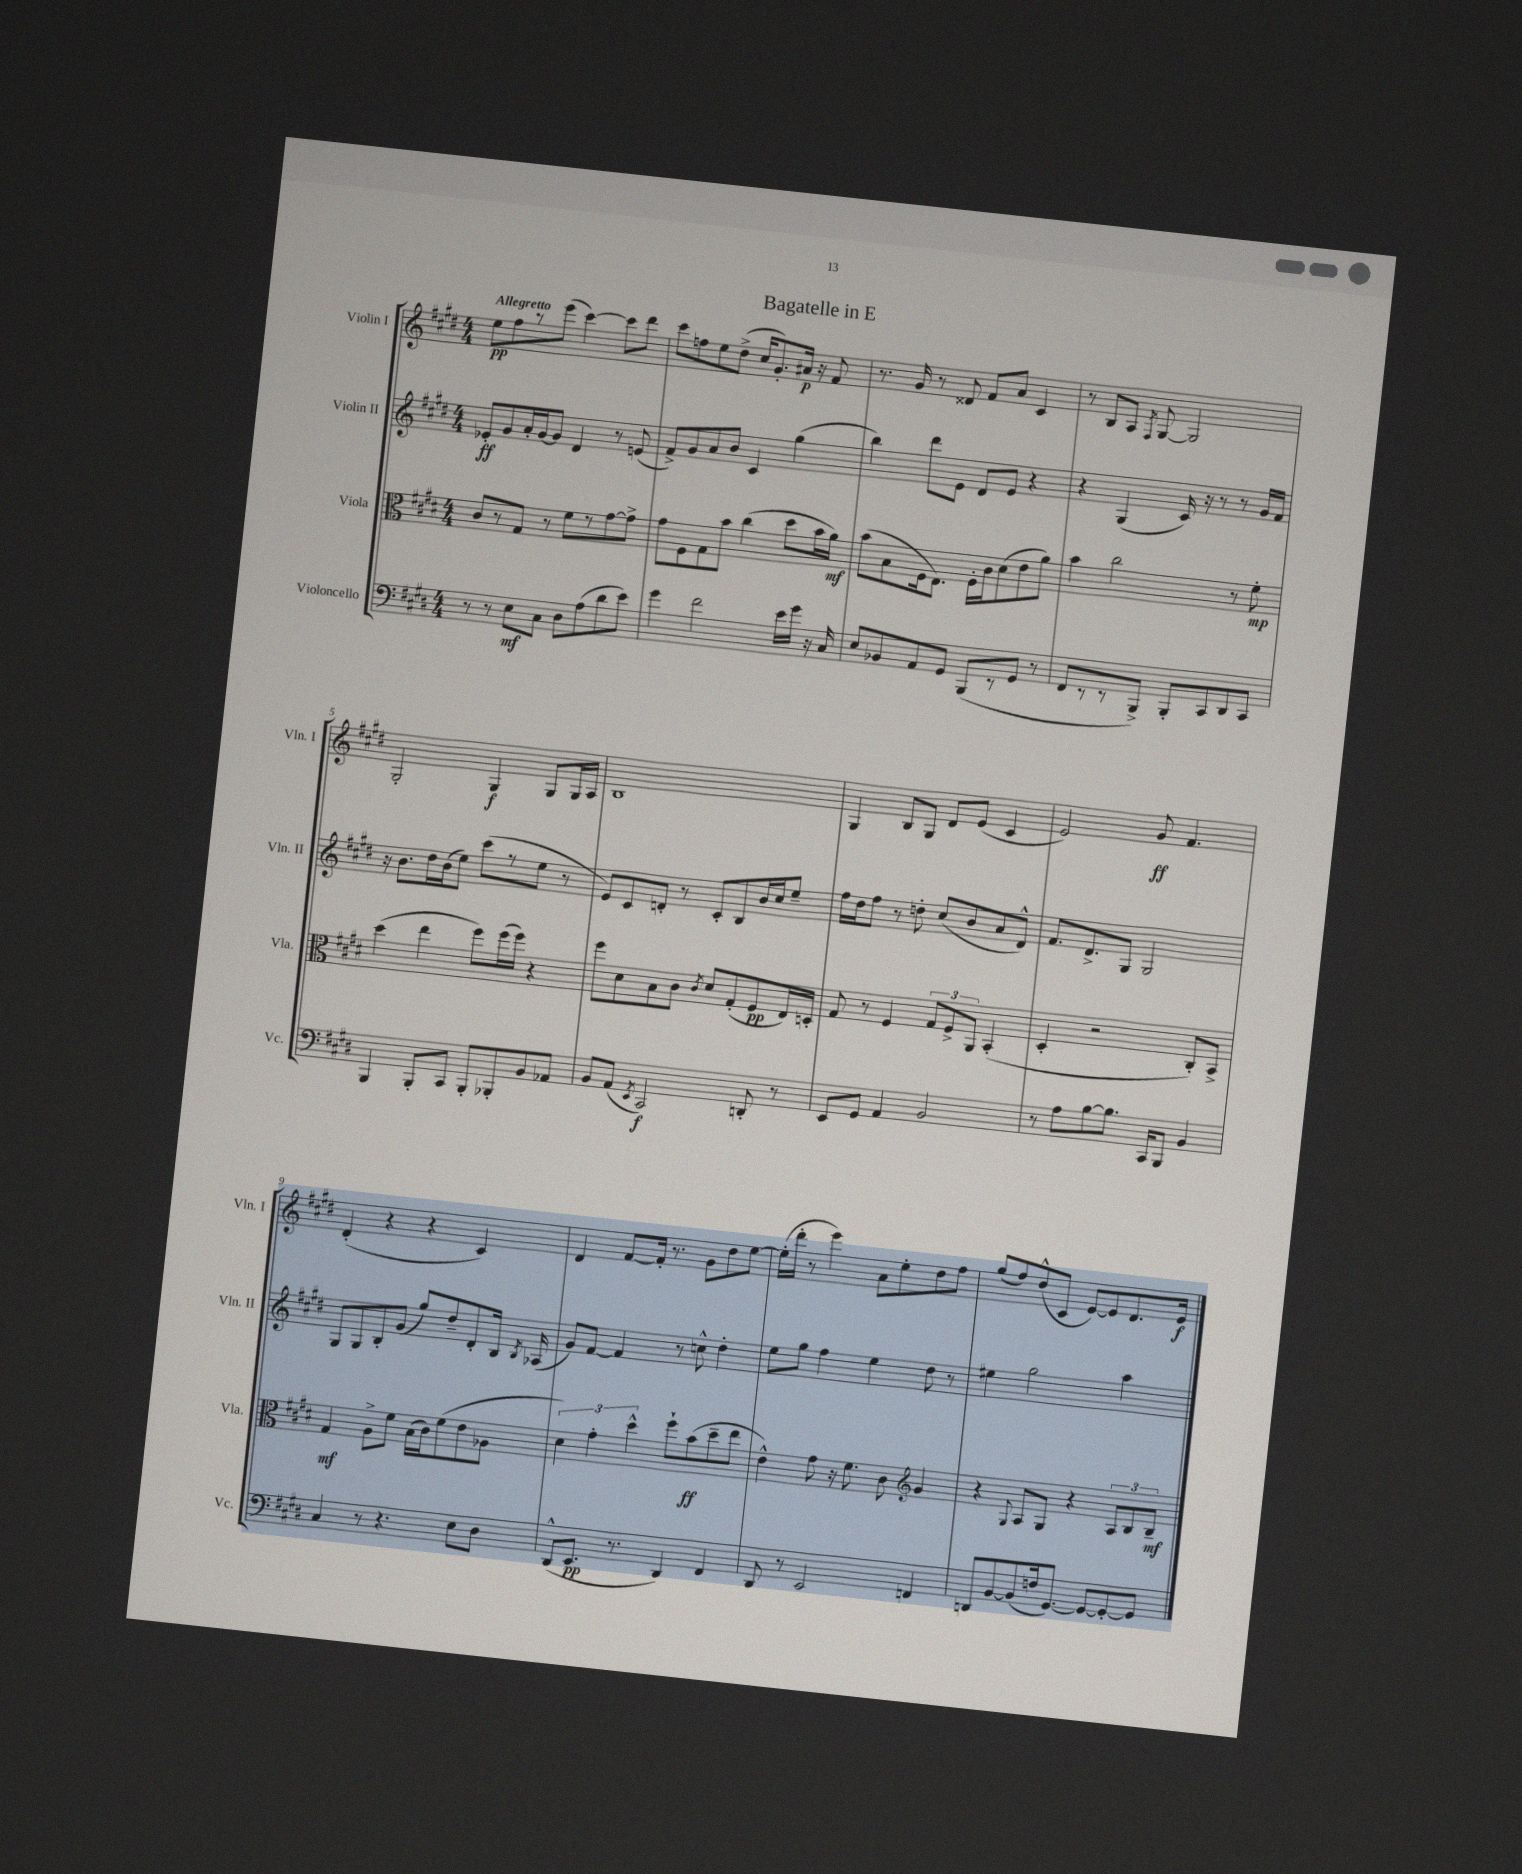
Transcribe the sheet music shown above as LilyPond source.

\header { title = "Bagatelle in E" }
<<
\new StaffGroup <<
\new Staff = "s0" \with { instrumentName = "Violin I" shortInstrumentName = "Vln. I" } {
    \clef treble \key e \major \numericTimeSignature \time 4/4 \tempo "Allegretto"
    \autoBeamOff e''8[\pp fis''8 r8 e'''8]( cis'''4~) cis'''8[ dis'''8] |
    cis'''8[ f''8 e''8 dis''8]->( cis''16[ gis'8.-.) ais'16]\p r16 fis'8 |
    r8. gis'16 r8 disis'8 fis'8[ a'8] cis'4 |
    r8 b8[ a8] \acciaccatura { fis8 } gis8~ gis2 |
    gis2-. gis4\f gis8[ gis16 a16] |
    b1 |
    gis4 b8[ gis8] dis'8[ e'8]( cis'4 |
    e'2) gis'8\ff fis'4. |
    dis'4-.( r4 r4 cis'4) |
    dis'4 fis'8[~ fis'16]-. r8. gis'8[ dis''8 e''8]~ |
    e''16[-.( dis'''16]-. r8 e'''4) a'8[ e''8-. dis''8 fis''8] |
    gis''8[( fis''8) dis''8-^( cis'8] e'8[~) e'8 dis'8. e'16]\f \bar "|." |
}
\new Staff = "s1" \with { instrumentName = "Violin II" shortInstrumentName = "Vln. II" } {
    \clef treble \key e \major \numericTimeSignature \time 4/4
    \autoBeamOff ees'8[-.\ff gis'8 a'16-. gis'16~ gis'8] dis'4 r8 e'8( |
    fis'8[->) gis'8 a'8 b'8] cis'4 gis''4( |
    b''4) dis'''8[ e'8] dis'8[ e'8] r4 |
    r4 gis4( cis'16) r16 r8 r8 gis'16[ fis'16] |
    r16 b'8.[ dis''16 b'16( e''8]) cis'''8[( r8 e''8] r8 |
    e'8[) cis'8 d'8]-. r8 cis'8[-. b8 b'16 cis''16 e''8]-- |
    fis''16[ dis''16 fis''8] r8 d''8-. cis''8[( b'8 a'8 dis'8]-^) |
    fis'8.[ dis'8.-> gis8] gis2 |
    gis8[ gis8 b8-. gis'8]( gis''8[) dis''8-- dis'8-. b16] \acciaccatura { b8 } aes16( |
    gis'8[) fis'8]~ fis'4 r8 c''8-^ dis''4-. |
    e''8[ gis''8] fis''4 e''4 dis''8 r8 |
    eis''4 gis''2 a''4 \bar "|." |
}
\new Staff = "s2" \with { instrumentName = "Viola" shortInstrumentName = "Vla." } {
    \clef alto \key e \major \numericTimeSignature \time 4/4
    \autoBeamOff cis'8[ r8 gis8] r8 fis'8[ r8 gis'8~ gis'8]-> |
    gis'8[ fis8 gis8 b'8] cis''4( dis''8[ b'16 a'16]\mf) |
    b'8[( b8 fis16 e8.]) fis16[-. cis'16 dis'8( e'8 a'8]) |
    b'4 cis''2 r8 fis'8-.\mp |
    dis''4( e''4 fis''8[) fis''16( fis''16]) r4 |
    fis''8[ dis'8 b8 cis'8] \acciaccatura { cis'8 } dis'8[ gis8-.( fis8\pp e16) d16]-. |
    gis8 r8 fis4 \tuplet 3/2 { gis8[ fis8-> a,8] } b,4-.( |
    dis4-. r2 cis8[-.) b,8]-> |
    gis4\mf a8[-> fis'8] b16[( cis'16) fis'8( e'8 aes8] |
    \tuplet 3/2 { dis'4) gis'4-. dis''4-^ } fis''8[-! b'8\ff( dis''8-- e''8] |
    e'4-^) gis'8 r16 fis'8. cis'8 \clef treble gis'4 |
    r4 \appoggiatura { gis8 } a8[ gis8] r4 \tuplet 3/2 { a8[ b8 b8]--\mf } \bar "|." |
}
\new Staff = "s3" \with { instrumentName = "Violoncello" shortInstrumentName = "Vc." } {
    \clef bass \key e \major \numericTimeSignature \time 4/4
    \autoBeamOff r8 r8 e8[\mf cis8] dis8[ a8( dis'8 e'8]) |
    gis'4 fis'2 e'16[ gis'16] r16 cis16 |
    e8[ bes,8 a,8 gis,8] b,,8[( r8 gis,8] r8 |
    fis,8[ r8 r8 b,,8]->) b,,8[-. cis,8 dis,8 cis,8] |
    b,,4 b,,8[-. cis,8] b,,8[-. bes,,8-. b,8 aes,8] |
    b,8[ a,8]( \acciaccatura { e,8 } cis,2\f) d,8-. r8 |
    e,8[ gis,8] a,4 b,2 |
    r8 a8[ b8~ b8.] cis,16[ b,,8] b,4 |
    cis4 r8 r4. e8[ dis8] |
    dis,8[-^( e,8.]\pp r8. dis,4) fis,4 |
    dis,8 r8 e,2 f,4 |
    d,8[ b,8~ b,8( f16 gis,8.]~) gis,8[~ gis,8~-. gis,8] \bar "|." |
}
>>
>>
